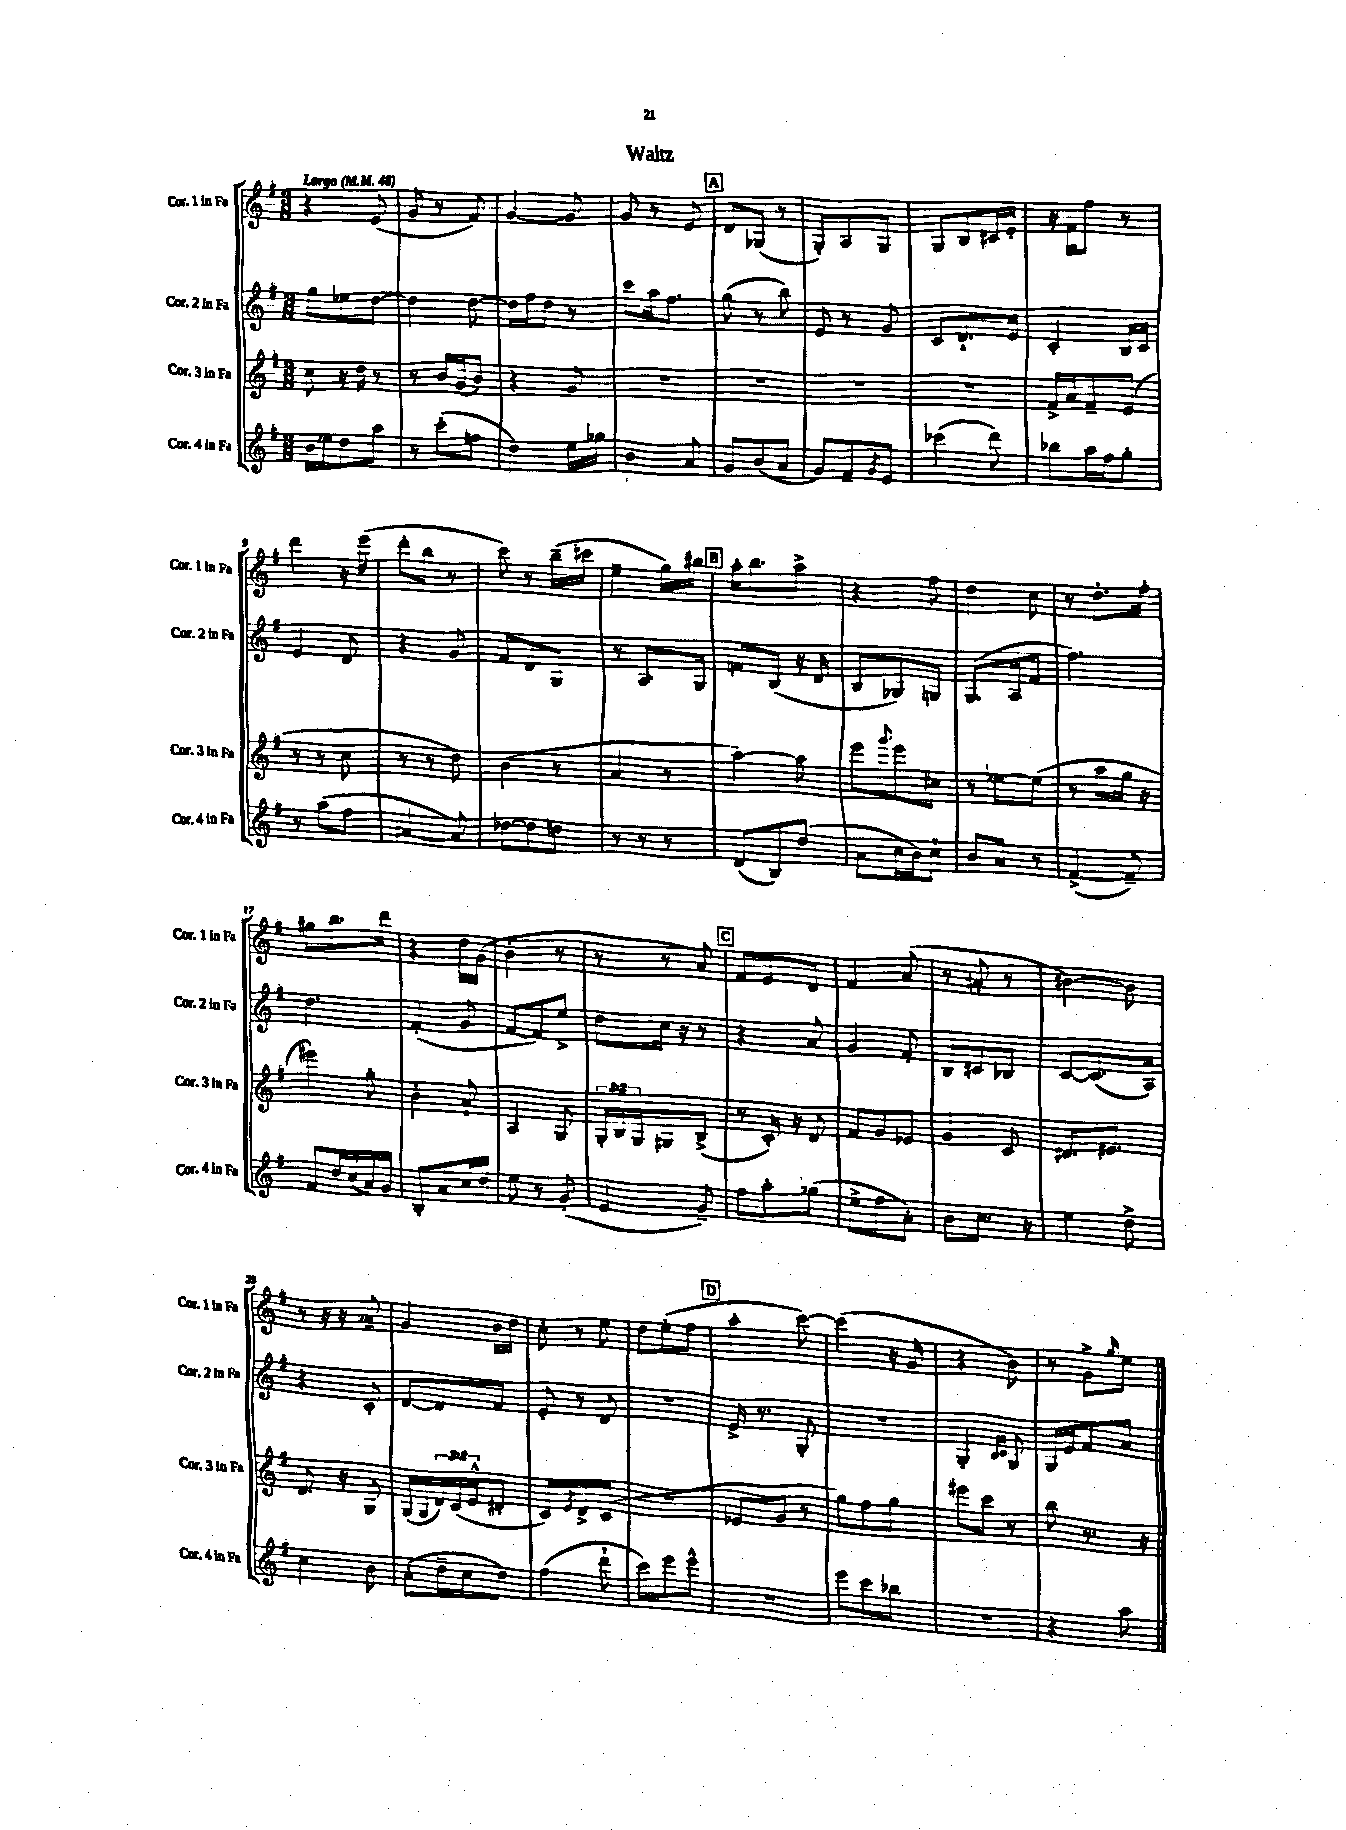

**kern	**kern	**kern	**kern
*staff4	*staff3	*staff2	*staff1
*clefG2	*clefG2	*clefG2	*clefG2
*k[f#]	*k[f#]	*k[f#]	*k[f#]
*M3/8	*M3/8	*M3/8	*M3/8
*MM48	*MM48	*MM48	*MM48
16b\LL	8cc\	8gg\L	4r
16ee-\J	.	.	.
8dd\	16r	8ee-\	.
.	16dd\	.	.
8aa\J	8r	[8dd\J	(8e/
=	=	=	=
8r	8r	4dd\]	8g/
(8ccc'\L	16b/LL	.	8r
.	(16g/J	.	.
8ff\J	8b/J)	[8dd\	8f#/)
=	=	=	=
4dd\)	4r	16dd\]LL	[4g/
.	.	16ff#\J	.
.	.	8dd\J	.
16ee\LL	8g/	8r	8g/]
16gg-\JJ	.	.	.
=	=	=	=
4b\	4.r	8ccc\L	8g/
.	.	16aa\k	8r
.	.	8.ff#\J	.
8a/	.	.	8e/
=	=	=	=
8g/L	4.r	(8gg\	8d/L
(8b/	.	8r	(8G-/J
8a/J	.	8bb\)	8r
=	=	=	=
8g/L)	4.r	8e/	8G'/L)
8f#~/	.	8r	8A/
8qg/	.	.	.
8e/J	.	8g/	8G/J
=	=	=	=
(4ccc-\	4.r	8c/L	8G/L
.	.	8.d`/	8B/
8ddd\)	.	.	16c#/L
.	.	16e/Jk	16e'/JJ
=	=	=	=
8bb-\L	16f#^/LL	4c'/	16r
.	16a/J	.	16f#\LK
16aa\L	8f#~/	.	8ff#\J
16ff#\J	.	.	.
8gg'\J	(8e/J	16B/LL	8r
.	.	16c/JJ	.
=	=	=	=
8r	8r	4e/	4ddd\
(8aa\L	8r	.	.
8ff#\J	8cc\	8d/	16r
.	.	.	(16eee\
=	=	=	=
[4a#/	8r	4r	8ddd'\L
.	8r	.	8bb\J
8a#/])	8dd\)	8g/	8r
=	=	=	=
[8dd-\L	(4b\	8f#/L	8ccc\)
8dd-\]	.	8d/	8r
8dd\J	8r	8G/J	(16bb~\LL
.	.	.	16ccc#\JJ
=	=	=	=
8r	4a/	8r	4ee~\
8r	.	8.A/L	.
8r	8r	.	16gg\LL)
.	.	16G/Jk	16bb#\JJ
=	=	=	=
(8d/L	[4aa\)	8f/L	16aa'\LK
.	.	.	8.bb\
8B/)	.	(8B/J	.
(8dd/J	8aa\]	16r	8aa^\J
.	.	16d/	.
=	=	=	=
8a\L	8eee\L	8B/L	4r
.	8qqggg/	.	.
16cc\L	8eee\	8G-/)	.
16b\J)	.	.	.
8cc`\J	8cc#\J	8G/J	8ff#\
=	=	=	=
8b/L	8r	(8.G/L	4dd\
8a/J	[8ee-\L	.	.
.	.	16A/k	.
8r	(8ee-\]J	8f#/J	8cc\
=	=	=	=
([4f#^/	8r	4.ff#\)	8r
.	8aa\L	.	8.dd'\L
8f#~/])	16gg\Jk	.	.
.	16r	.	16ff#'\Jk
=	=	=	=
8f#/L	4eee#\)	4.dd\	8gg#\L
16dd/L	.	.	8.bb\
(16cc/	.	.	.
16a/)	8gg'\	.	.
16g/JJ	.	.	16ddd\Jk
=	=	=	=
8B'/L	4b'\	(4f#'/	4r
8a/	.	.	.
16cc/L	8a`/	8g/	16dd\LL
16dd/JJ	.	.	(16g\JJ
=	=	=	=
8ee\	4A/	[8f#/L	4b'\
8r	.	8f#/])	.
(8g'/	8G/	8ee^/J	8r
=	=	=	=
4e/	24G'/LL	8dd\L	8r
.	24B/	.	.
.	24G/J	.	.
.	8G#/	16cc\Jk	8r
.	.	16r	.
8g~/)	(8B^/J	8r	8a/)
=	=	=	=
8ff#\L	8r	4r	8f#/L
8aa'\	16c'/)	.	8e/
.	16r	.	.
(8gg-\J	8d/	8a/	8d/J
=	=	=	=
8ee^\L	8f#/L	4g/	4f#/
8ff#\	8g/	.	.
8a'\J)	8e-/J	8f#'/	(8a/
=	=	=	=
8b\L	4g/	8B/L	8r
8.cc\J	.	8c#/	8a#'/
.	8c/	8B-/J	8r
16r	.	.	.
=	=	=	=
4ee\	8.d#/L	[8c/L	[4b#\)
.	.	(8.c/]	.
.	8.e#/J	.	.
8dd^\	.	.	8b#\]
.	.	16A/Jk)	.
=	=	=	=
4cc\	8.d/	4r	8r
.	.	.	16r
.	16r	.	16r
8b\	8G/	8c'/	8a-~/
=	=	=	=
(8a'\L	(16G/LL	[8d/L	4g/
.	16G/	.	.
16dd~\L	24d/)	8d/]	.
.	(24c/	.	.
16cc\J	.	.	.
.	24e^^/J	.	.
8dd\J)	8d#'/J	8f#/J	16b\LL
.	.	.	16dd\JJ
=	=	=	=
(4ff#\	8c/L)	8e'/	8cc'\
.	8qe/	.	.
.	8d^/	8r	8r
8ddd`\	(8c/J	8d/	8ee\
=	=	=	=
8ccc\L)	4.r	4.r	8dd\L
8eee\	.	.	(8ee'\
8eee^^\J	.	.	8ff#\J
=	=	=	=
4.r	8e-/L	16e^/	4aa'\
.	.	8.r	.
.	8g/J	.	.
.	8r	8G'/	[8ccc\)
=	=	=	=
8eee\L	8gg\L)	4.r	(4ccc\]
8ccc\	8ff#\	.	.
8bb-\J	8gg\J	.	16r
.	.	.	16g/
=	=	=	=
4.r	8eee#\L	4G'/	4r
.	8ccc\J	.	.
.	.	16qqB/LL	.
.	.	16qqc/JJ	.
.	8r	8G/	8b\)
=	=	=	=
4r	8bb\	16G/LL	8r
.	.	16e/J	.
.	8.r	8f#/	8g^\L
.	.	.	16qqgg/
8aa\	.	8a/J	8ee\J
.	16r	.	.
==	==	==	==
*-	*-	*-	*-
